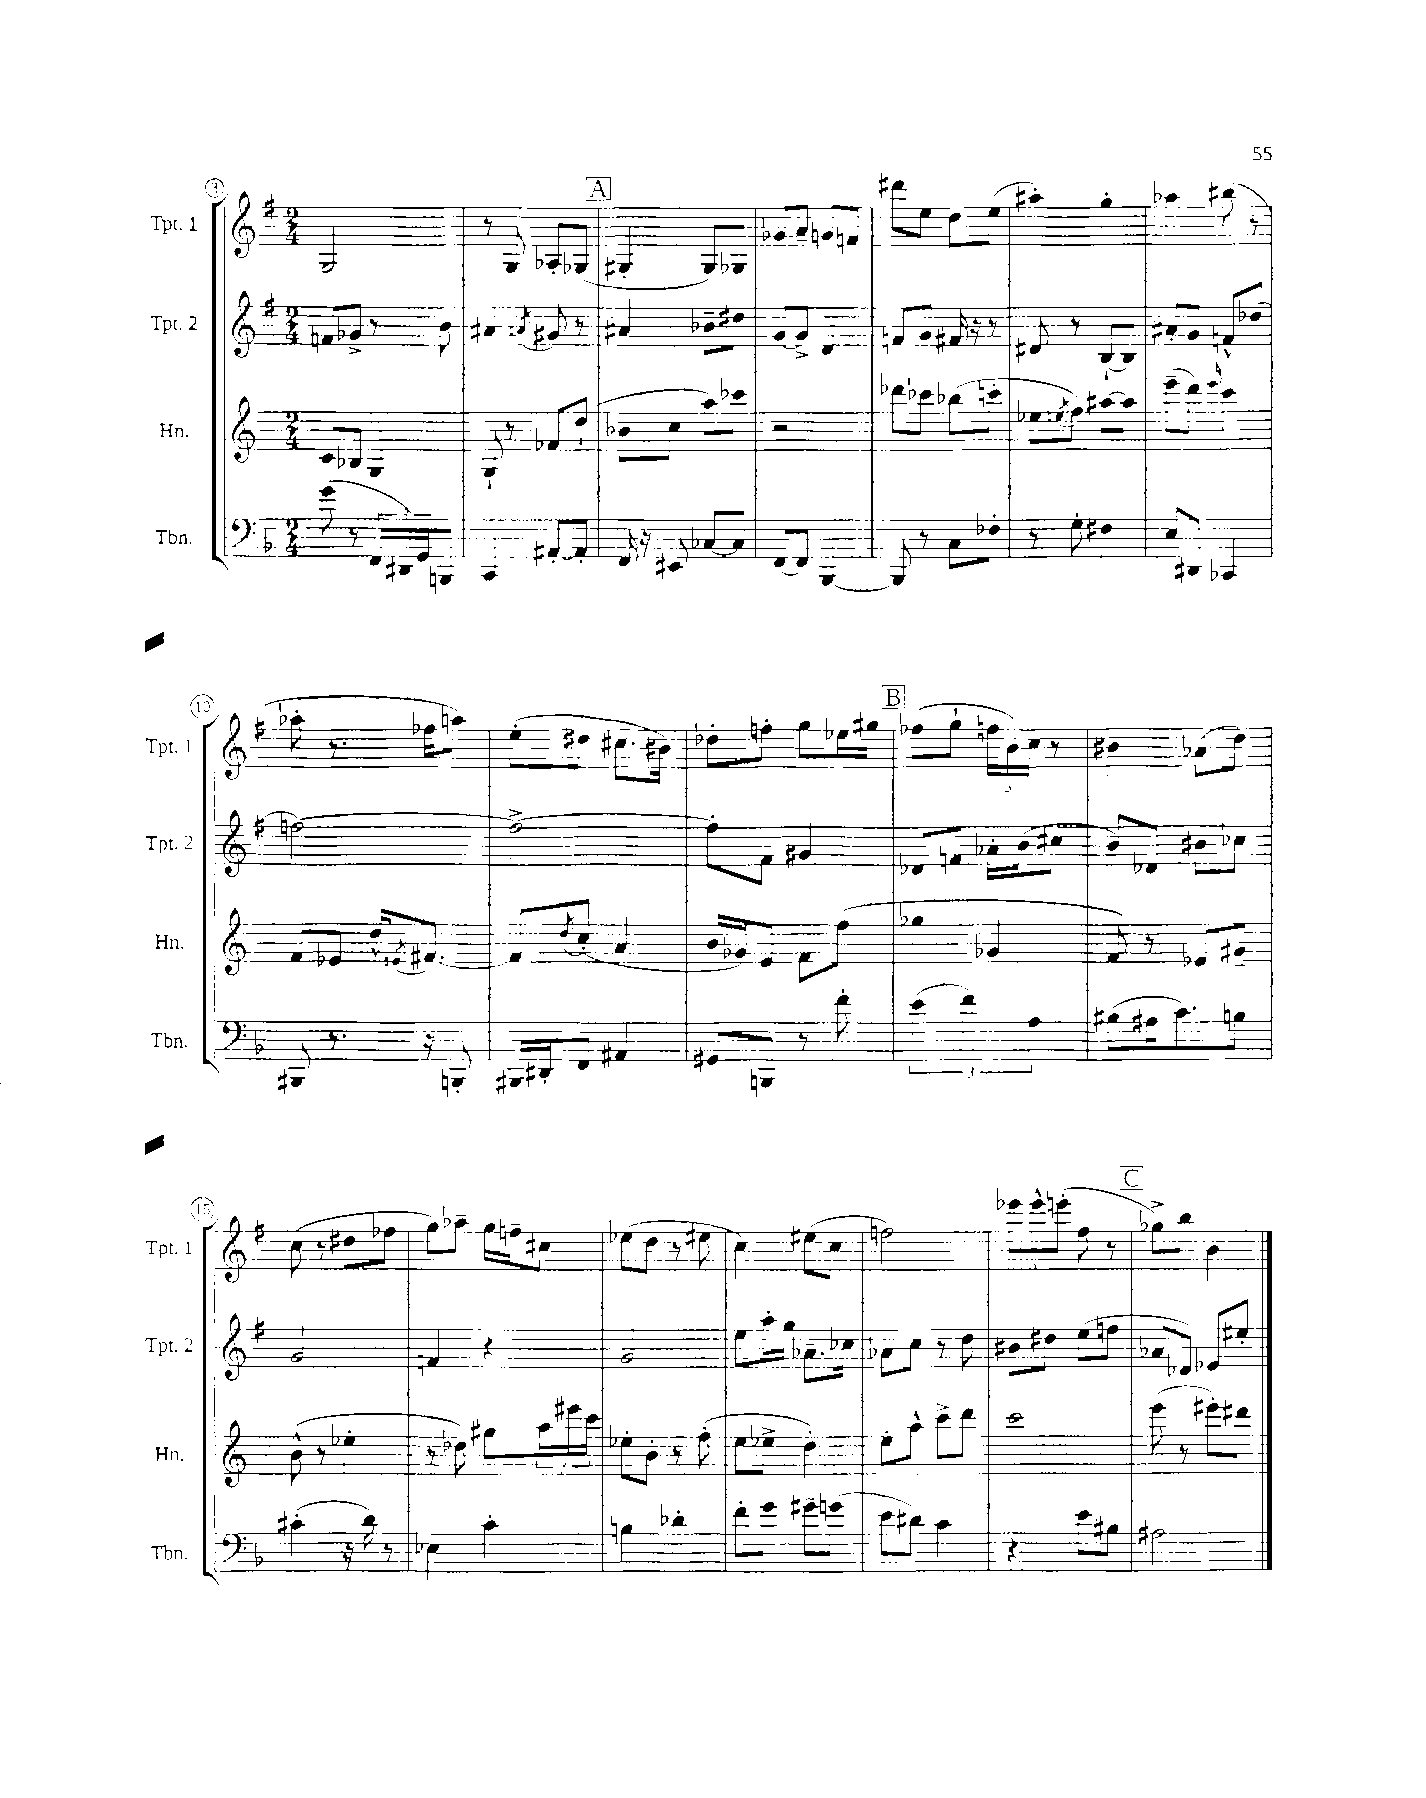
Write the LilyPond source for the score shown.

<<
\new StaffGroup <<
\new Staff = "s0" \with { instrumentName = "Tpt. 1" shortInstrumentName = "Tpt. 1" } {
    \clef treble \key g \major \numericTimeSignature \time 2/4
    g2 |
    r8 g8 aes8-. ges8( |
    \mark \markup { \box "A" } gis4-. gis8) ges8 |
    ges'8 a'8-- g'8 f'8 |
    dis'''8 e''8 d''8 e''8( |
    ais''4-.) g''4-. |
    aes''4 bis''8( r8 |
    aes''8-. r8. fes''16 a''8) |
    e''8-.( dis''8 cis''8. bis'16) |
    des''8-. f''8-. g''8 ees''16 gis''16 |
    \mark \markup { \box "B" } fes''8( g''8-! \tuplet 3/2 { f''16 b'16) c''16 } r8 |
    bis'4 aes'8( d''8) |
    c''8( r8 dis''8 fes''8 |
    g''8) aes''8-- g''16 f''16-- cis''8 |
    ees''8( d''8 r8 eis''8 |
    c''4) eis''8( c''8 |
    f''2) |
    \tuplet 3/2 { ees'''8 ees'''8-^ e'''8-.( } fis''8 r8 |
    \mark \markup { \box "C" } ges''8->) b''8 b'4 \bar "|." |
}
\new Staff = "s1" \with { instrumentName = "Tpt. 2" shortInstrumentName = "Tpt. 2" } {
    \clef treble \key g \major \numericTimeSignature \time 2/4
    f'8 ges'8-> r8 b'8 |
    ais'4 \acciaccatura { a'8 } gis'8 r8 |
    \mark \markup { \box "A" } ais'4 bes'8-- dis''8 |
    g'8~ g'8-> d'4 |
    f'8 g'8 fis'16 r16 r8 |
    dis'8 r8 b8~-! b8 |
    ais'8-. g'8 f'8-^ des''8( |
    f''2~) |
    f''2~-> |
    f''8-. fis'8 gis'4 |
    \mark \markup { \box "B" } des'8 f'8 aes'16-. b'16( cis''8 |
    b'8) des'8 bis'8 ces''8 |
    g'2 |
    f'4 r4 |
    g'2 |
    e''8 a''16-. g''16 aes'8.-- ces''16 |
    aes'8 c''8 r8 d''8 |
    bis'8 dis''8 e''8( f''8 |
    \mark \markup { \box "C" } aes'8 des'8) ees'8 eis''8-. \bar "|." |
}
\new Staff = "s2" \with { instrumentName = "Hn." shortInstrumentName = "Hn." } {
    \clef treble \key c \major \numericTimeSignature \time 2/4
    c'8 bes8 g4 |
    g8-! r8 fes'8 d''8-!( |
    \mark \markup { \box "A" } bes'8 c''8 a''8) ces'''8 |
    r2 |
    des'''8 ces'''8 bes''8( c'''8-. |
    ees''8 \acciaccatura { e''8 } f''8) ais''8~ ais''8 |
    e'''8--( d'''8) \grace { e'''16 } c'''4 |
    f'8 ees'8 d''16-^ \acciaccatura { e'8 } fis'8.~ |
    fis'8 \acciaccatura { d''8 } c''8-.( a'4 |
    b'16 ges'16) e'8 f'8 f''8( |
    \mark \markup { \box "B" } ges''4 ges'4 |
    f'8) r8 ees'8 gis'8-- |
    b'8-^( r8 ees''4-. |
    r8 des''8) gis''8 \tuplet 3/2 { a''16 eis'''16 c'''16 } |
    ees''8-. b'8-. r8 f''8-.( |
    e''8 ees''8-> d''4-.) |
    e''8-. a''8-^ c'''8-> d'''8 |
    c'''2 |
    \mark \markup { \box "C" } e'''8( r8 eis'''8-.) dis'''8 \bar "|." |
}
\new Staff = "s3" \with { instrumentName = "Tbn." shortInstrumentName = "Tbn." } {
    \clef bass \key f \major \numericTimeSignature \time 2/4
    g'8( r8 \tuplet 3/2 { f,16 dis,16) g,16 } b,,8 |
    c,4 ais,8~-. ais,8-. |
    \mark \markup { \box "A" } f,16 r16 eis,8 ces8~ ces8 |
    f,8~ f,8 bes,,4~ |
    bes,,8 r8 c8 fes8-. |
    r8 g8-. fis4 |
    e8 dis,8 ces,4 |
    bis,,8 r8. r16 b,,8-. |
    bis,,16 dis,16-. f,8 ais,4 |
    gis,8 b,,8 r8 f'8-. |
    \mark \markup { \box "B" } \tuplet 3/2 { e'4( f'4) a4 } |
    bis8( ais16 c'8.) b8 |
    cis'4-.( r16 d'16) r8 |
    ees4 c'4-. |
    b4 des'4-. |
    f'8-. g'8 gis'8-- g'8( |
    e'8 dis'8) c'4 |
    r4 e'8 bis8 |
    \mark \markup { \box "C" } ais2 \bar "|." |
}
>>
>>
\layout { \context { \Score currentBarNumber = #3 \override BarNumber.stencil = #(make-stencil-circler 0.1 0.3 ly:text-interface::print) } }
